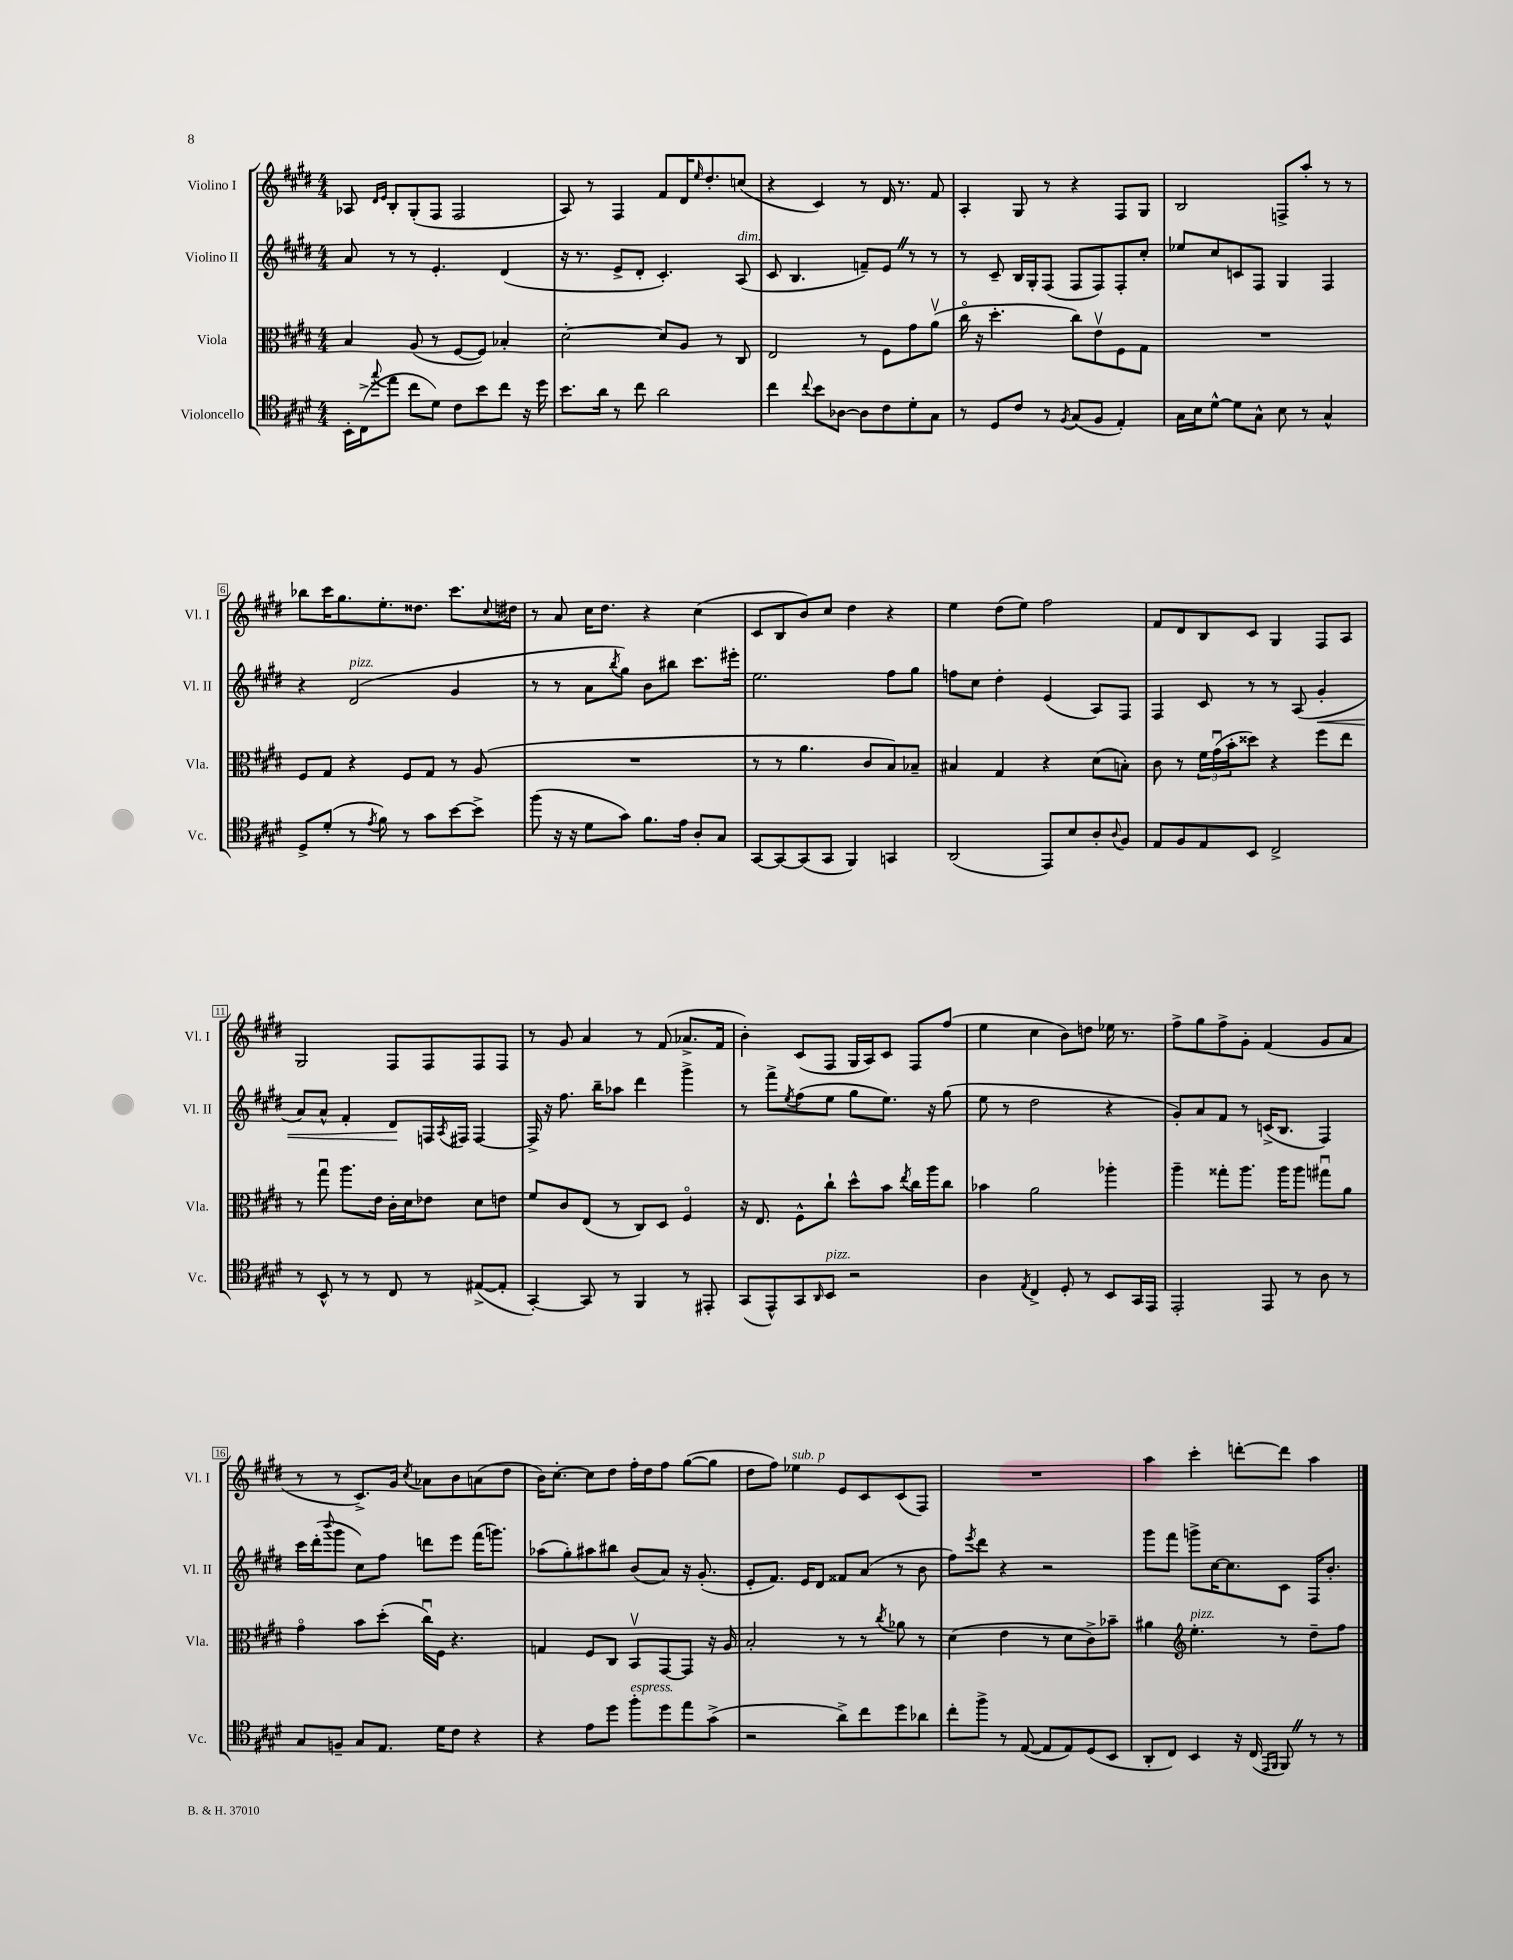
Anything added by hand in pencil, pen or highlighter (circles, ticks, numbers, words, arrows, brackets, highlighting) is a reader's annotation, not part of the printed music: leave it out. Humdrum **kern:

**kern	**kern	**kern	**kern
*staff4	*staff3	*staff2	*staff1
*clefC4	*clefC3	*clefG2	*clefG2
*k[f#c#g#d#]	*k[f#c#g#d#]	*k[f#c#g#d#]	*k[f#c#g#d#]
*M4/4	*M4/4	*M4/4	*M4/4
16BB'\LL	4B/	8a/	8A-/
(16C#^\J	.	.	.
.	.	.	16qqd#/LL
8qqgg#/	.	.	16qqe/JJ
8ee\J	.	8r	8B'/L
8cc#\L	(8A/	8r	(8G#'/
8d#\J)	8r	4.e'/	8F#/J
8c#\L	[8F#/L	.	2F#/
8b\	8F#/]J)	.	.
8cc#\J	4B-'/	(4d#/	.
16r	.	.	.
16dd#\	.	.	.
=	=	=	=
8.b\L	[2d#'\	16r	8A/)
.	.	8.r	.
.	.	.	8r
16a\Jk	.	.	.
8r	.	8e^/L	4F#/
8cc#\	.	8d#'/J	.
2a\	8d#/]L	4.c#'/)	8f#/L
.	8A/J	.	16d#/K
.	.	.	16qqee/
.	.	.	8.dd#'/
.	8r	.	.
.	8C#/	(8A/	(8cc/J
=	=	=	=
4cc#\	2E/	8c#/	4r
.	.	4.B/	.
8qqcc#/	.	.	.
8b\L	.	.	4c#/)
[8A-\J	.	.	.
8A-\]L	8r	8f~/L)	8r
8c#\	8F#\L	8e/J	16d#/
.	.	.	8.r
8d#'\	8g#\	8r	.
8G#\J	(8av\J	8r	8f#/
=	=	=	=
8r	16cc#o\	8r	4A'/
.	16r	.	.
8D#/L	4.dd#'\	8c#~/	.
8c#/J	.	16B/LL	8G#/
.	.	16G#'/J	.
8r	.	(8F#/J	8r
8qF#/	.	.	.
(8G#/L	8cc#\L)	8F#/L	4r
8F#/J	8ev\	8F#/)	.
4E'/)	8F#\	8F#'/	8F#/L
.	8G#\J	8cc#'/J	8G#/J
=	=	=	=
16G#\LL	1r	8ee-/L	2B/
16B\J	.	.	.
[8d#^^\J	.	8cc#/	.
8d#\]L	.	8c/	.
8G#^^\J	.	8F#/J	.
8B\	.	4G#/	8F^/L
8r	.	.	8aa'/J
4G#^^/	.	4F#/	8r
.	.	.	8r
=	=	=	=
8D#^/L	8F#/L	4r	8bb-\L
(8d#'/J	8G#/J	.	16ccc#\K
.	.	.	8.gg#\
8r	4r	(2d#/	.
8qe/	.	.	.
8f#\)	.	.	8.ee'\
8r	8F#/L	.	.
.	.	.	8.dd##\J
8g#\L	8G#/J	.	.
[8b\	8r	4g#/	8.ccc#\L
8b^\]J	(8A/	.	.
.	.	.	8qqcc#/
.	.	.	16dd#\Jk
=	=	=	=
(8ff#\	1r	8r	8r
16r	.	8r	8a/
16r	.	.	.
8d#\L	.	8a\L	16cc#\LK
.	.	.	8.dd#\J
.	.	8qbb/	.
8g#\J)	.	8gg#\J)	.
8.f#\L	.	8b\L	4r
.	.	8bb#\J	.
16e\Jk	.	.	.
8A'/L	.	8.ccc#\L	(4cc#\
8G#/J	.	.	.
.	.	16eee#'\Jk	.
=	=	=	=
[8GG#/L	8r	2.ee\	8c#/L
8GG#/_	8r	.	8B/
(8GG#/]	4.a\	.	8b/)
8GG#/J	.	.	8cc#/J
4FF#/)	.	.	4dd#\
.	8c#/L	.	.
4GG/	8B/)	8ff#\L	4r
.	8B-~/J	8gg#\J	.
=	=	=	=
(2AA/	4B#/	8ff\L	4ee\
.	.	8cc#\J	.
.	4G#/	4dd#'\	(8dd#\L
.	.	.	8ee\J)
8EE/L)	4r	(4e/	2ff#\
8B/	.	.	.
8A'/	(8d#\L	8A/L)	.
8qqA/	.	.	.
8F#/J	8B'\J)	8F#/J	.
=	=	=	=
8E/L	8c#\	4F#/	8f#/L
8F#/	8r	.	8d#/
8E/	24f#\LL	8c#/	8B/
.	(24g#u\	.	.
.	24b'\J	.	.
8BB/J	8dd##\J)	8r	8c#/J
2C#^/	4r	8r	4G#/
.	.	(8A/	.
.	8ff#\L	4g#'/	8F#/L
.	8ee\J	.	8A/J
=	=	=	=
8r	8r	8a/L)	2G#/
8BB^^/	8gg#u\	8a^^/J	.
8r	8.aa\L	4f#'/	.
8r	.	.	.
.	16e\Jk	.	.
8C#/	16c#'\LL	8d#/L	8F#/L
.	16d#\J	.	.
8r	8e-\J	16F/L	8F#/
.	.	8qA/	.
.	.	16F#/JJ	.
([8E#^/L	8d#\L	[4F#/	8F#/
8E#'/]J	8e\J	.	8F#/J
=	=	=	=
[4GG#'/)	8f#/L	16F#^/]	8r
.	.	16r	.
.	8c#/	8.ff#\	8g#/
8GG#/]	(8E/J	.	4a/
.	.	16bb~\LK	.
8r	8r	8aa-\J	.
4FF#/	8C#/L)	4ddd#\	8r
.	8D#/J	.	(8f#/
8r	4F#o/	4ggg#^\	8.a-^/L
8EE#'/	.	.	.
.	.	.	16f#/Jk
=	=	=	=
(8GG#/L	16r	8r	4b'\)
.	8.E/	.	.
8EE^^/)	.	8fff#^\L	.
.	.	8qee/	.
8GG#/	8F#^^\L	(8ff#\	(8c#/L
16qqAA/	.	.	.
8BB/J	8cc#`\J	8ee\J	8F#/J
2r	8dd#^^\L	8gg#\L	16G#/LL
.	.	.	16A/J)
.	8b\J	8.ee\J)	8c#/J
.	8qee/	.	.
.	16cc#\LL	.	8F#/L
.	16aa\J	16r	.
.	8cc#\J	(8gg#\	(8ff#/J
=	=	=	=
4A\	4b-\	8ee\	4ee\
.	.	8r	.
8qE/	.	.	.
4C#^/	2a\	2dd#\	4cc#\
8D#'/	.	.	8b\L)
8r	.	.	8dd\J
8BB/L	4aa-'\	4r	16ee-\
.	.	.	8.r
16GG#/L	.	.	.
16EE/JJ	.	.	.
=	=	=	=
2EE'/	4aa~\	8g#'/L)	8ff#^\L
.	.	8a/	8gg#\
.	8gg##'\L	8f#/J	8ff#^\
.	8.aa\J	8r	8g#'\J
8EE/	.	(16c^/LK	(4f#/
.	16aa\LK	8.B/J	.
8r	8aa\J	.	.
8A\	8gg#u\L	4F#/)	8g#/L
8r	8a\J	.	8a/J
=	=	=	=
8G#/L	4g#o\	16ccc#\LL	8r
.	.	(16ddd#'\J	.
.	.	8qqbbb/	.
8F~/J	.	8ggg#\J	8r
8G#/L	8b\L	8cc#\L)	8.c#^/L)
8.E/J	(8dd#'\J	8ff#\J	.
.	.	.	16g#/Jk
.	.	.	8qcc#/
.	16cc#u\LL)	8ddd\L	8a-\L
16d#\LK	16F#\JJ	.	.
8c#\J	4.r	8eee\J	8b\
4r	.	(16fff#\LK	(8a\
.	.	8.ggg\J)	.
.	.	.	8dd#\J
=	=	=	=
4r	4G/	(8aa-\L	16b\LK)
.	.	.	[8.cc#'\J
.	.	8gg#'\)	.
8e\L	8F#/L	8aa#\	8cc#\]L
8dd#\J	8C#/J	8bb#\J	8dd#\J
8ff#'\L	8BBv/L	(8b/L	16ff#'\LL
.	.	.	16dd#\J
8dd#\	[8GG#/	8a/J)	8ff#\J
8ee\	8GG#/]J	16r	([8gg#\L
.	.	(8.g#'/	.
(8g#^\J	16r	.	8gg#\]J
.	16A/	.	.
=	=	=	=
2r	2B'/	8e'/L	8dd#\L
.	.	8.f#/J)	8ff#\J)
.	.	.	4ee-\
.	.	16e/LK	.
.	.	8d#/J	.
8a^\L)	8r	8f##/L	8e/L
8cc#\	8r	(8a/J	8c#/
.	8qcc#/	.	.
8dd#\	8a-\	8r	(8c#/
8a-\J	8r	8b\	8F#/J)
=	=	=	=
8cc#'\L	(4d#\	8ff#\L)	1r
.	.	8qeee/	.
8ff#^\J	.	8ddd#\J	.
8r	4e\	4r	.
([8E/	.	.	.
8E/]L	8r	2r	.
8E/)	8d#\L	.	.
(8D#/	8c#^\)	.	.
8BB/J	8b-~\J	.	.
=	=	=	=
8AA'/L	4a#\	8ggg#\L	4aa\
8C#/J)	.	8fff#\J	.
*	*clefG2	*	*
4BB/	4.ee'\	8ggg^\L	4ccc#'\
.	.	[16cc#\K	.
.	.	8.cc#\]	.
16r	.	.	[8ddd'\L
(16C#/	.	.	.
16qqEE/LL	.	.	.
16qqFF#/JJ	.	.	.
8FF#/)	8r	8c#\J	8ddd\]J
8r	8dd#~\L	16F#/LK	4aa\
.	.	8.b'/J	.
8r	8ff#\J	.	.
==	==	==	==
*-	*-	*-	*-
